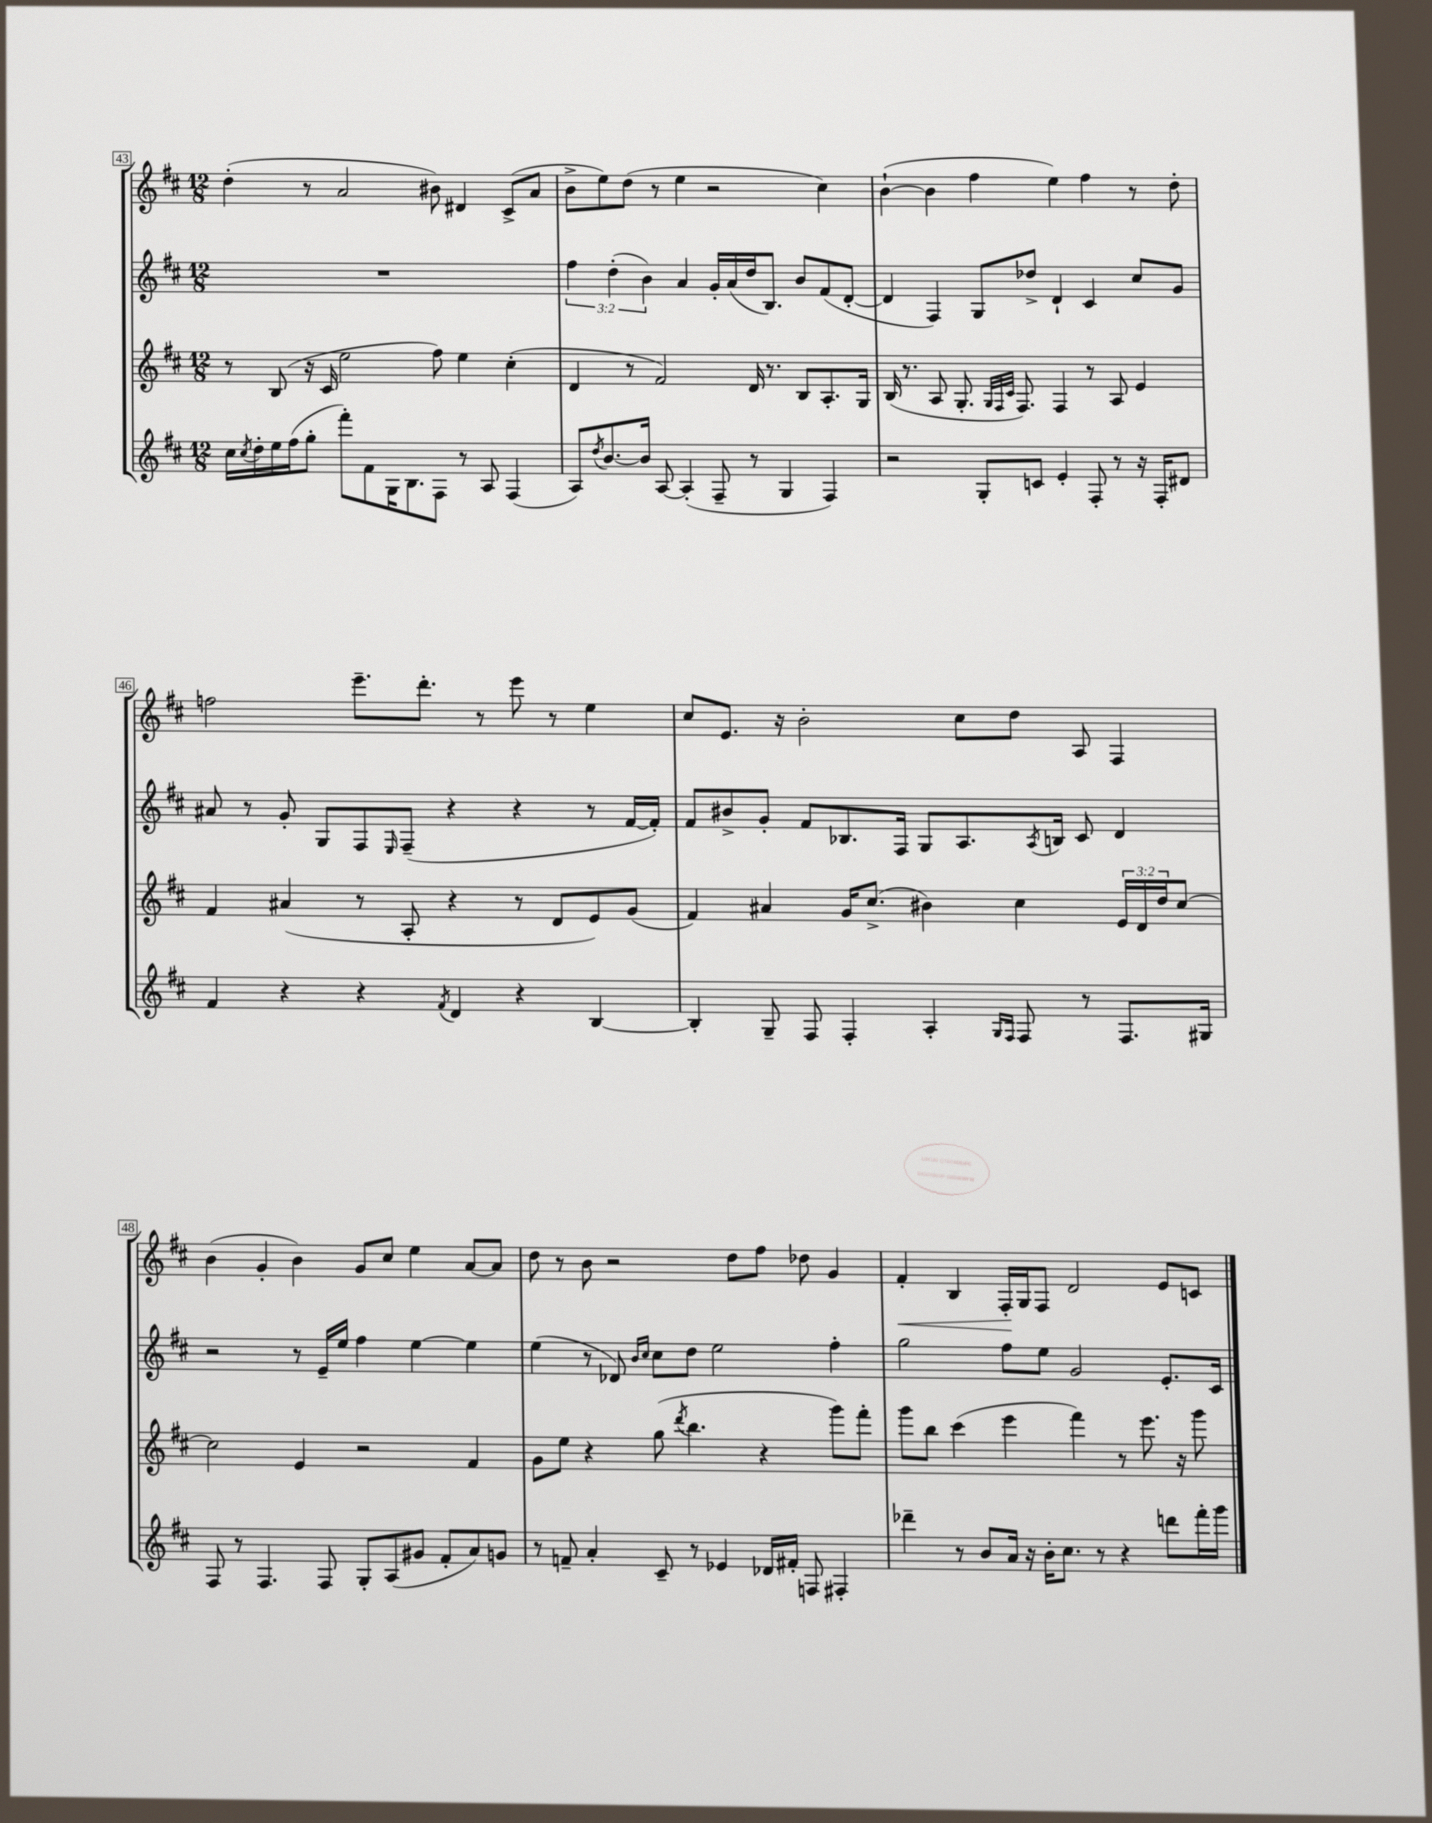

**kern	**kern	**kern	**kern
*staff4	*staff3	*staff2	*staff1
*clefG2	*clefG2	*clefG2	*clefG2
*k[f#c#]	*k[f#c#]	*k[f#c#]	*k[f#c#]
*M12/8	*M12/8	*M12/8	*M12/8
16cc#	8r	1.r	(4dd'
8qcc#	.	.	.
16dd'	.	.	.
16ee	(8B	.	.
(16ff#	.	.	.
8gg'	16r	.	8r
.	16c#	.	.
8fff#')	2ee	.	2a
8f#	.	.	.
16G	.	.	.
8.B	.	.	.
8F#	8ff#)	.	8b#)
8r	4ee	.	4d#
8A	.	.	.
(4F#	(4cc#'	.	(8c#^
.	.	.	8a
=	=	=	=
8A)	4d	6ff#	8b^
8qdd	.	.	.
[8.b	.	.	8ee)
.	.	(6dd'	.
.	8r	.	(8dd
16b]	.	.	.
.	.	6b)	.
[8A	2f#)	.	8r
(4A']	.	4a	4ee
8F#~	.	16g'	2r
.	.	(16a	.
8r	16d	16dd	.
.	8.r	8.B)	.
4G	.	.	.
.	8B	8b	.
4F#)	8.A'	(8f#	4cc#)
.	.	[8d'	.
.	16G	.	.
=	=	=	=
2r	(16B	4d]	([4b`
.	8.r	.	.
.	8A	4F#)	4b]
.	8.G'	.	.
8G'	.	8G	4ff#
.	32qqG	.	.
.	32qqF#	.	.
.	32qqc#	.	.
.	8.F#)	.	.
8c	.	8dd-^	.
4e'	4F#	4d`	4ee)
8F#'	8r	4c#	4ff#
8r	8A	.	.
16r	4e	8cc#	8r
16F#'	.	.	.
8d#	.	8g	8dd'
=	=	=	=
4f#	4f#	8a#	2ff
.	.	8r	.
4r	(4a#	8g'	.
.	.	8G	.
4r	8r	8F#	8.eee~
.	.	16qqE	.
.	8A'	(8F#~	.
.	.	.	8.ddd'
8qf#	.	.	.
4d	4r	4r	.
.	.	.	8r
4r	8r	4r	8eee
.	8d	.	8r
[4B	8e)	8r	4ee
.	(8g	[16f#	.
.	.	16f#'])	.
=	=	=	=
4B']	4f#)	8f#	8cc#
.	.	8b#^	8.e
8G~	4a#	8g'	.
.	.	.	16r
8F#	.	8f#	2b'
4F#'	16g	8.B-	.
.	(8.cc#^	.	.
.	.	16F#	.
4A'	4b#)	8G	.
.	.	8.A	8cc#
16qqG	.	.	.
16qqF#	.	.	.
8F#	4cc#	.	8dd
.	.	8qA	.
.	.	16B	.
8r	.	8c#	8A
8.F#	24e	4d	4F#
.	24d	.	.
.	24dd	.	.
.	[8cc#	.	.
16G#	.	.	.
=	=	=	=
8F#	2cc#]	2r	(4b
8r	.	.	.
4.F#	.	.	4g'
.	4e	8r	4b)
8F#	.	16e~	.
.	.	16ee	.
8G'	2r	4ff#	8g
(8A	.	.	8cc#
8g#	.	[4ee	4ee
8f#'	.	.	.
8a)	4f#	4ee]	[8a
8g	.	.	8a]
=	=	=	=
8r	8g	(4ee	8dd
8f~	8ee	.	8r
4a'	4r	8r	8b
.	.	8d-)	2r
.	.	16qqb	.
.	.	16qqcc#	.
8c#~	(8gg	8cc#	.
.	8qddd	.	.
8r	4.bb	8dd	.
4e-	.	2ee	.
.	.	.	8dd
16d-	4r	.	8ff#
16f#'	.	.	.
8F	.	.	8dd-
4F#'	8ggg)	4ff#'	4g
.	8fff#'	.	.
=	=	=	=
4ddd-~	8ggg	2gg	4f#'
.	8bb	.	.
8r	(4ccc#	.	4B
8b	.	.	.
16a	4eee	8ff#	16F#'
16r	.	.	16G
16b'	.	8ee	8F#
8.cc#	.	.	.
.	4fff#)	2g	2d
8r	.	.	.
4r	8r	.	.
.	8.eee	.	.
8ddd	.	8.e'	8e
.	16r	.	.
16fff#'	8ggg	.	8c
16ggg	.	16c#	.
==	==	==	==
*-	*-	*-	*-
